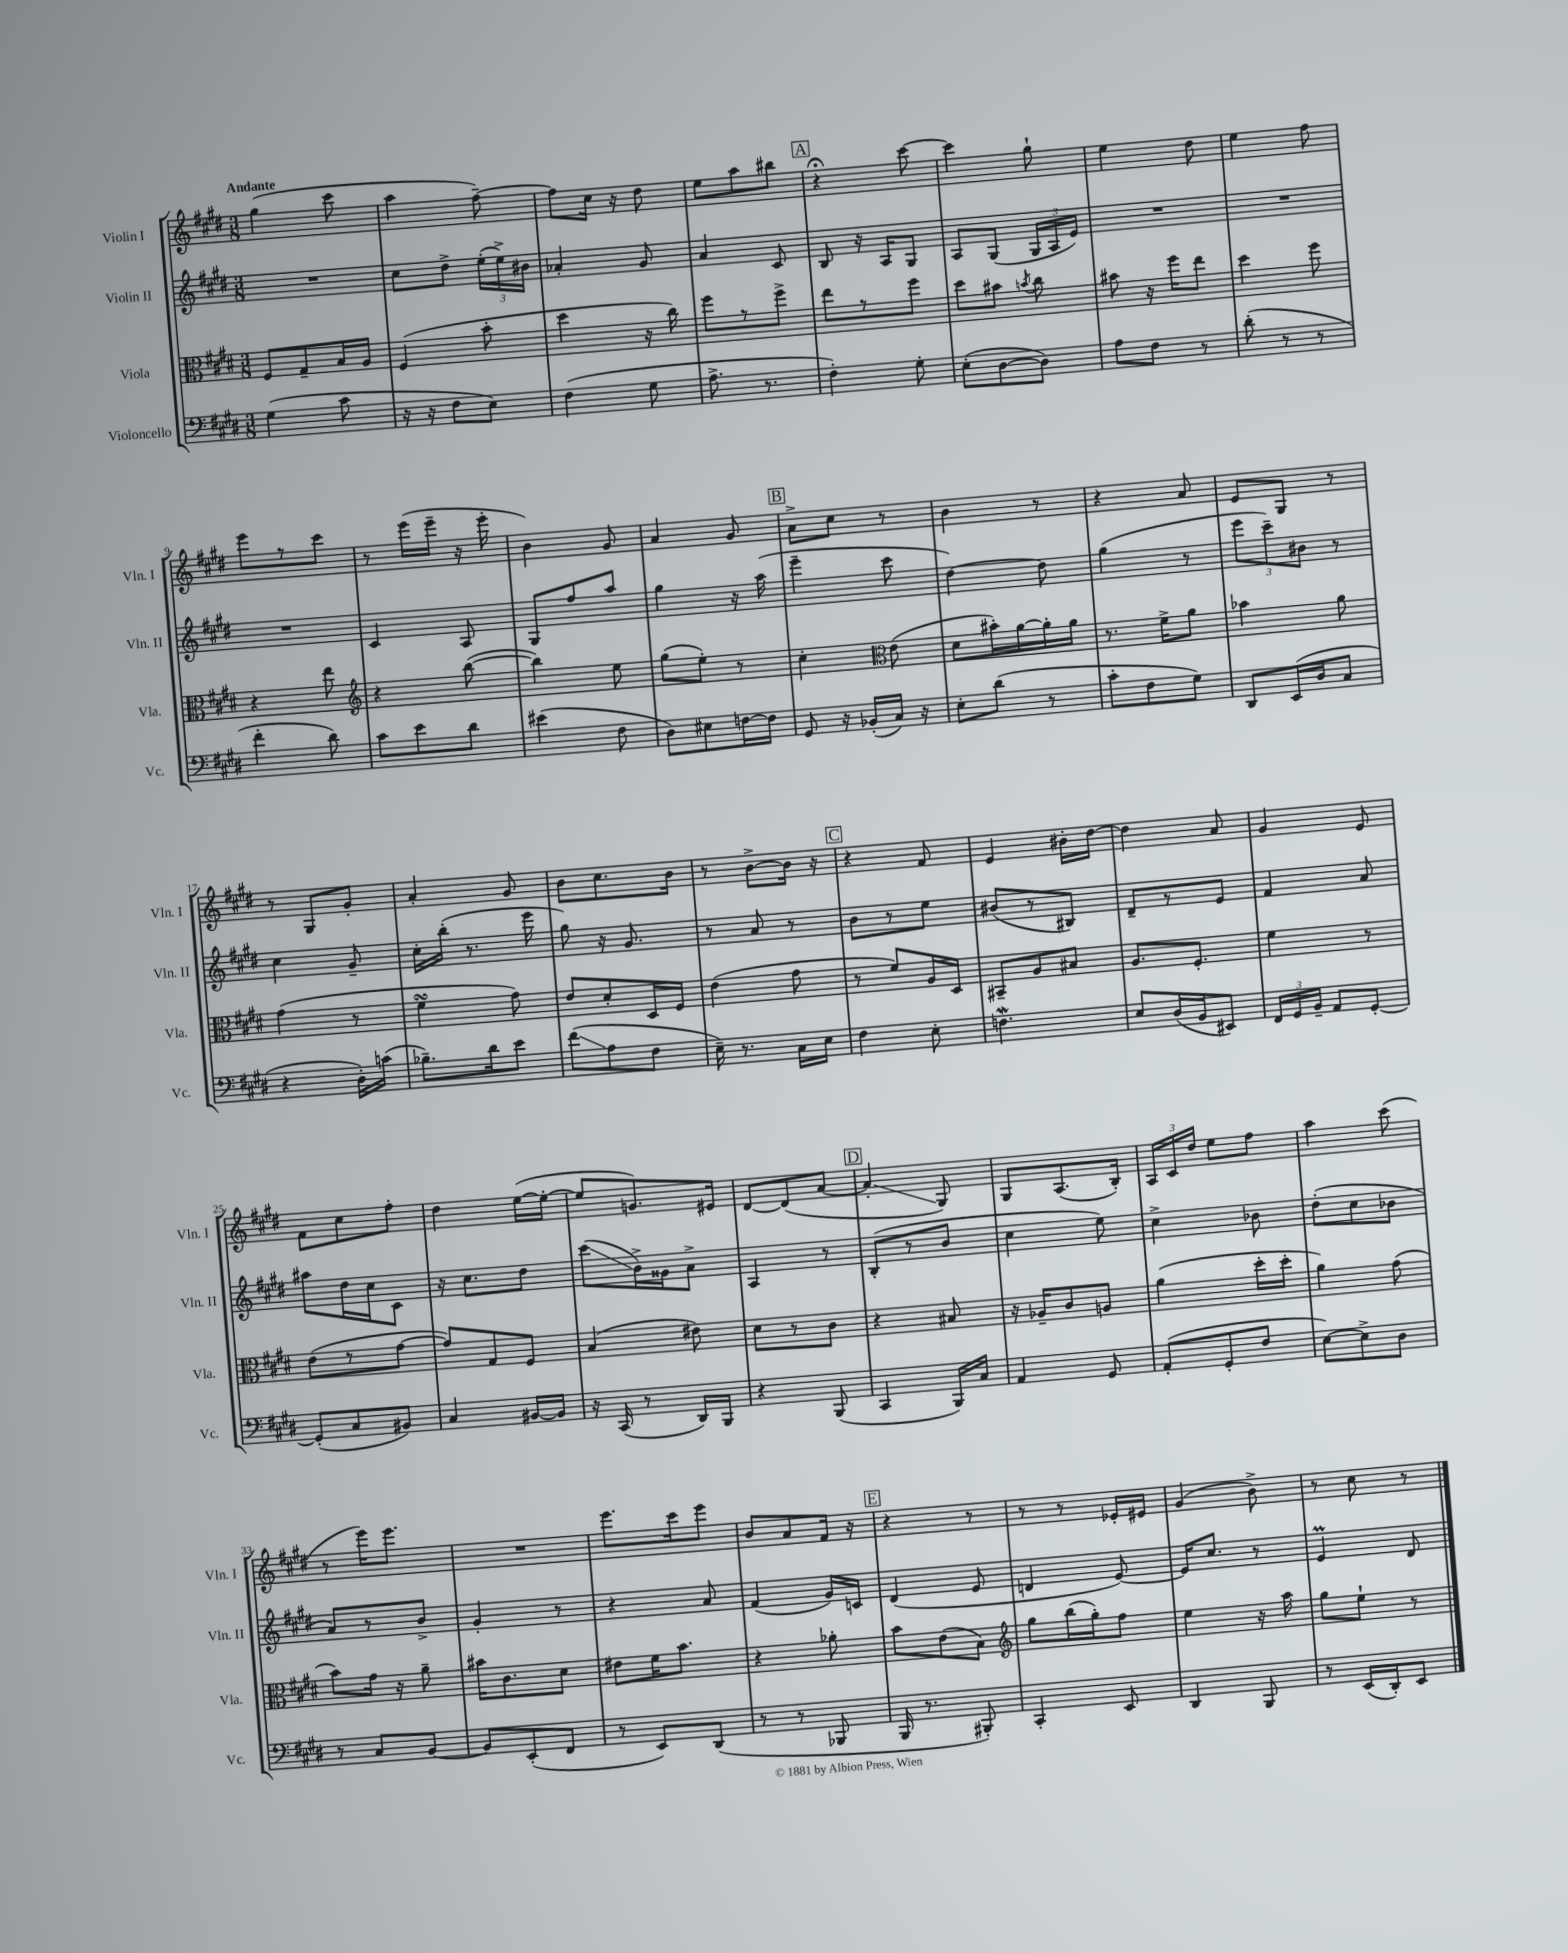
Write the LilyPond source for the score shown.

<<
\new StaffGroup <<
\new Staff = "s0" \with { instrumentName = "Violin I" shortInstrumentName = "Vln. I" } {
    \clef treble \key e \major \numericTimeSignature \time 3/8 \tempo "Andante"
    \autoBeamOff gis''4( cis'''8 |
    a''4 fis''8~--) |
    fis''8[ cis''16] r16 dis''8 |
    e''8[ a''8 bis''8] |
    \mark \markup { \box "A" } r4\fermata cis'''8~ |
    cis'''4 gis''8-! |
    e''4 dis''8 |
    e''4 fis''8 |
    e'''8[ r8 cis'''8] |
    r8 e'''16[( e'''16]-- r16 e'''16-. |
    b'4) gis'8 |
    a'4 gis'8 |
    \mark \markup { \box "B" } a'8[-> cis''8] r8 |
    b'4 r8 |
    r4 a'8 |
    e'8[ gis8] r8 |
    r8 gis8[ gis'8]-. |
    a'4-. gis'8 |
    b'8[ cis''8. b'16] |
    r8 b'8[~-> b'16] r16 |
    \mark \markup { \box "C" } r4 fis'8 |
    e'4 bis'16[-. dis''16]~ |
    dis''4 a'8 |
    gis'4 e'8 |
    fis'8[ cis''8 fis''8]-. |
    dis''4 e''16[~( e''16]~-. |
    e''8[ g'8.) eis'16] |
    dis'8[~ dis'8( a'8]~ |
    \mark \markup { \box "D" } a'4-.\glissando gis8) |
    gis8[ a8.( b16]-.) |
    \tuplet 3/2 { a16[ cis'16 dis''16] } e''8[ fis''8] |
    a''4 cis'''8( |
    r8 e'''16[) e'''8.] |
    R4. |
    e'''8.[ cis'''16 e'''8] |
    b'8[ a'8 fis'16] r16 |
    \mark \markup { \box "E" } r4 r8 |
    r8 r8 ees'16[-. eis'16] |
    gis'4( b'8->) |
    r8 cis''8 r8 \bar "|." |
}
\new Staff = "s1" \with { instrumentName = "Violin II" shortInstrumentName = "Vln. II" } {
    \clef treble \key e \major \numericTimeSignature \time 3/8
    \autoBeamOff R4. |
    cis''8[ dis''8]-> \tuplet 3/2 { e''16[-.( e''16->) bis'16] } |
    aes'4-. gis'8 |
    a'4 cis'8 |
    \mark \markup { \box "A" } b8 r16 a16[ gis8] |
    a8[ gis8]( \tuplet 3/2 { gis16[ a16 e'16]) } |
    R4. |
    R4. |
    R4. |
    cis'4 a8 |
    gis8[ fis''8 a''8] |
    gis''4 r16 a''16( |
    \mark \markup { \box "B" } e'''4-- cis'''8 |
    dis''4~) dis''8 |
    gis''4( r8 |
    \tuplet 3/2 { e'''8[ cis'''8--) bis'8] } r8 |
    cis''4 gis'8-- |
    cis''16[-. b''16]-.( r8. e'''16 |
    gis''8) r16 gis'8. |
    r8 a'8 r8 |
    \mark \markup { \box "C" } b'8[ r8 e''8] |
    bis'8[( r8 bis8]) |
    dis'8[-- r8 e'8] |
    fis'4 a'8 |
    ais''8[ dis''16 cis''16 cis'8] |
    r16 cis''8.[ dis''8] |
    cis'''8[\glissando( b'16->) gisis'16 a'8]-> |
    a4 r8 |
    \mark \markup { \box "D" } b8[-.( r8 b'8] |
    cis''4 e''8) |
    cis''4-> bes'8 |
    dis''8[-.( cis''8 bes'8] |
    a'8[) r8 b'8]-> |
    gis'4-. r8 |
    r4 a'8 |
    fis'4( gis'16[) c'16] |
    \mark \markup { \box "E" } dis'4( e'8 |
    d'4 e'8~) |
    e'16[ cis''8.] r8 |
    e'4\prall dis'8 \bar "|." |
}
\new Staff = "s2" \with { instrumentName = "Viola" shortInstrumentName = "Vla." } {
    \clef alto \key e \major \numericTimeSignature \time 3/8
    \autoBeamOff fis8[ gis8-- b16 a16] |
    fis4( b'8-. |
    dis''4 r16 cis''16) |
    fis''8[ r8 fis''8]-> |
    \mark \markup { \box "A" } e''8[ r8 fis''8] |
    dis''8[ bis'8] \acciaccatura { b'8 } cis''8 |
    bis'8 r16 fis''16[ e''8] |
    dis''4 fis''8 |
    r4 e''8 |
    \clef treble r4 b''8~( |
    b''4) e''8 |
    gis''8[( e''8]-.) r8 |
    \mark \markup { \box "B" } cis''4-. \clef alto e'8( |
    dis'8[ bis'16-.) a'16~ a'16-. a'16] |
    r8. fis'16[-> a'8] |
    bes'4 a'8 |
    gis'4( r8 |
    fis'4\turn gis'8) |
    e'8[ dis'8-. dis16 fis16] |
    e'4( gis'8 |
    \mark \markup { \box "C" } r8 fis'8[) a16 dis16] |
    bis,8[-- a8 bis8] |
    a8.[ fis8.]-. |
    fis'4 r8 |
    e'8[( r8 gis'8]~ |
    gis'8[) gis8 fis8] |
    b4( eis'8) |
    dis'8[ r8 cis'8] |
    \mark \markup { \box "D" } r4 bis8 |
    r16 aes16[-- cis'8 a8] |
    a'4( dis''16[-. dis''16]-. |
    a'4) gis'8( |
    b'8[) gis'16] r16 a'8-- |
    bis'16[ cis'8. dis'8] |
    eis'8[ fis'16 b'8.] |
    r4 aes'8-. |
    \mark \markup { \box "E" } b'8[ e'8( b8]) |
    \clef treble gis''8[ b''16( gis''16-.) fis''8] |
    e''4 r16 a''16 |
    gis''8[ e''8]-! r8 \bar "|." |
}
\new Staff = "s3" \with { instrumentName = "Violoncello" shortInstrumentName = "Vc." } {
    \clef bass \key e \major \numericTimeSignature \time 3/8
    \autoBeamOff gis4( cis'8 |
    r16 r16 fis8[ e8]) |
    fis4( gis8 |
    a8.-> r8. |
    \mark \markup { \box "A" } fis4-.) gis8-. |
    e8[-.( dis8~ dis8]) |
    a8[ fis8] r8 |
    dis'8-.( r8 r8 |
    fis'4-. dis'8) |
    cis'8[ e'8 dis'8] |
    eis'4( fis8 |
    dis8[) eis8 f16~ f16] |
    \mark \markup { \box "B" } gis,8 r16 bes,16[-.( cis16]) r16 |
    e8[-. dis'8]( r8 |
    cis'8[-. fis8 gis8]) |
    dis,8[ e,16( dis16 cis8] |
    r4 dis16[-.) c'16]( |
    bes8.[--) dis'16 e'8] |
    fis'8[\glissando( a8 fis8] |
    e16--) r8. cis16[ e16] |
    \mark \markup { \box "C" } fis4 e8-. |
    f4.\mordent |
    e8[ dis16( b,16 eis,8]) |
    \tuplet 3/2 { fis,16[ gis,16 b,16]-- } a,8[ gis,8]~-. |
    gis,8[-.( cis8 bis,8]) |
    cis4 bis,16[~ bis,16] |
    r16 cis,16( r8 dis,16[) b,,16] |
    r4 b,,8( |
    \mark \markup { \box "D" } cis,4 b,,16[) cis16] |
    a,4 gis,8 |
    a,8[-.( gis,8-. fis8] |
    e8[~) e8-> dis8] |
    r8 cis8[ b,8]~ |
    b,8[ e,8-.( fis,8] |
    r8 e,8[) dis,8]( |
    r8 r8 bes,,8 |
    \mark \markup { \box "E" } b,,16 r8. bis,,8-.) |
    cis,4-. e,8 |
    dis,4 b,,8 |
    r8 e,16[( dis,16-.) e,8] \bar "|." |
}
>>
>>
